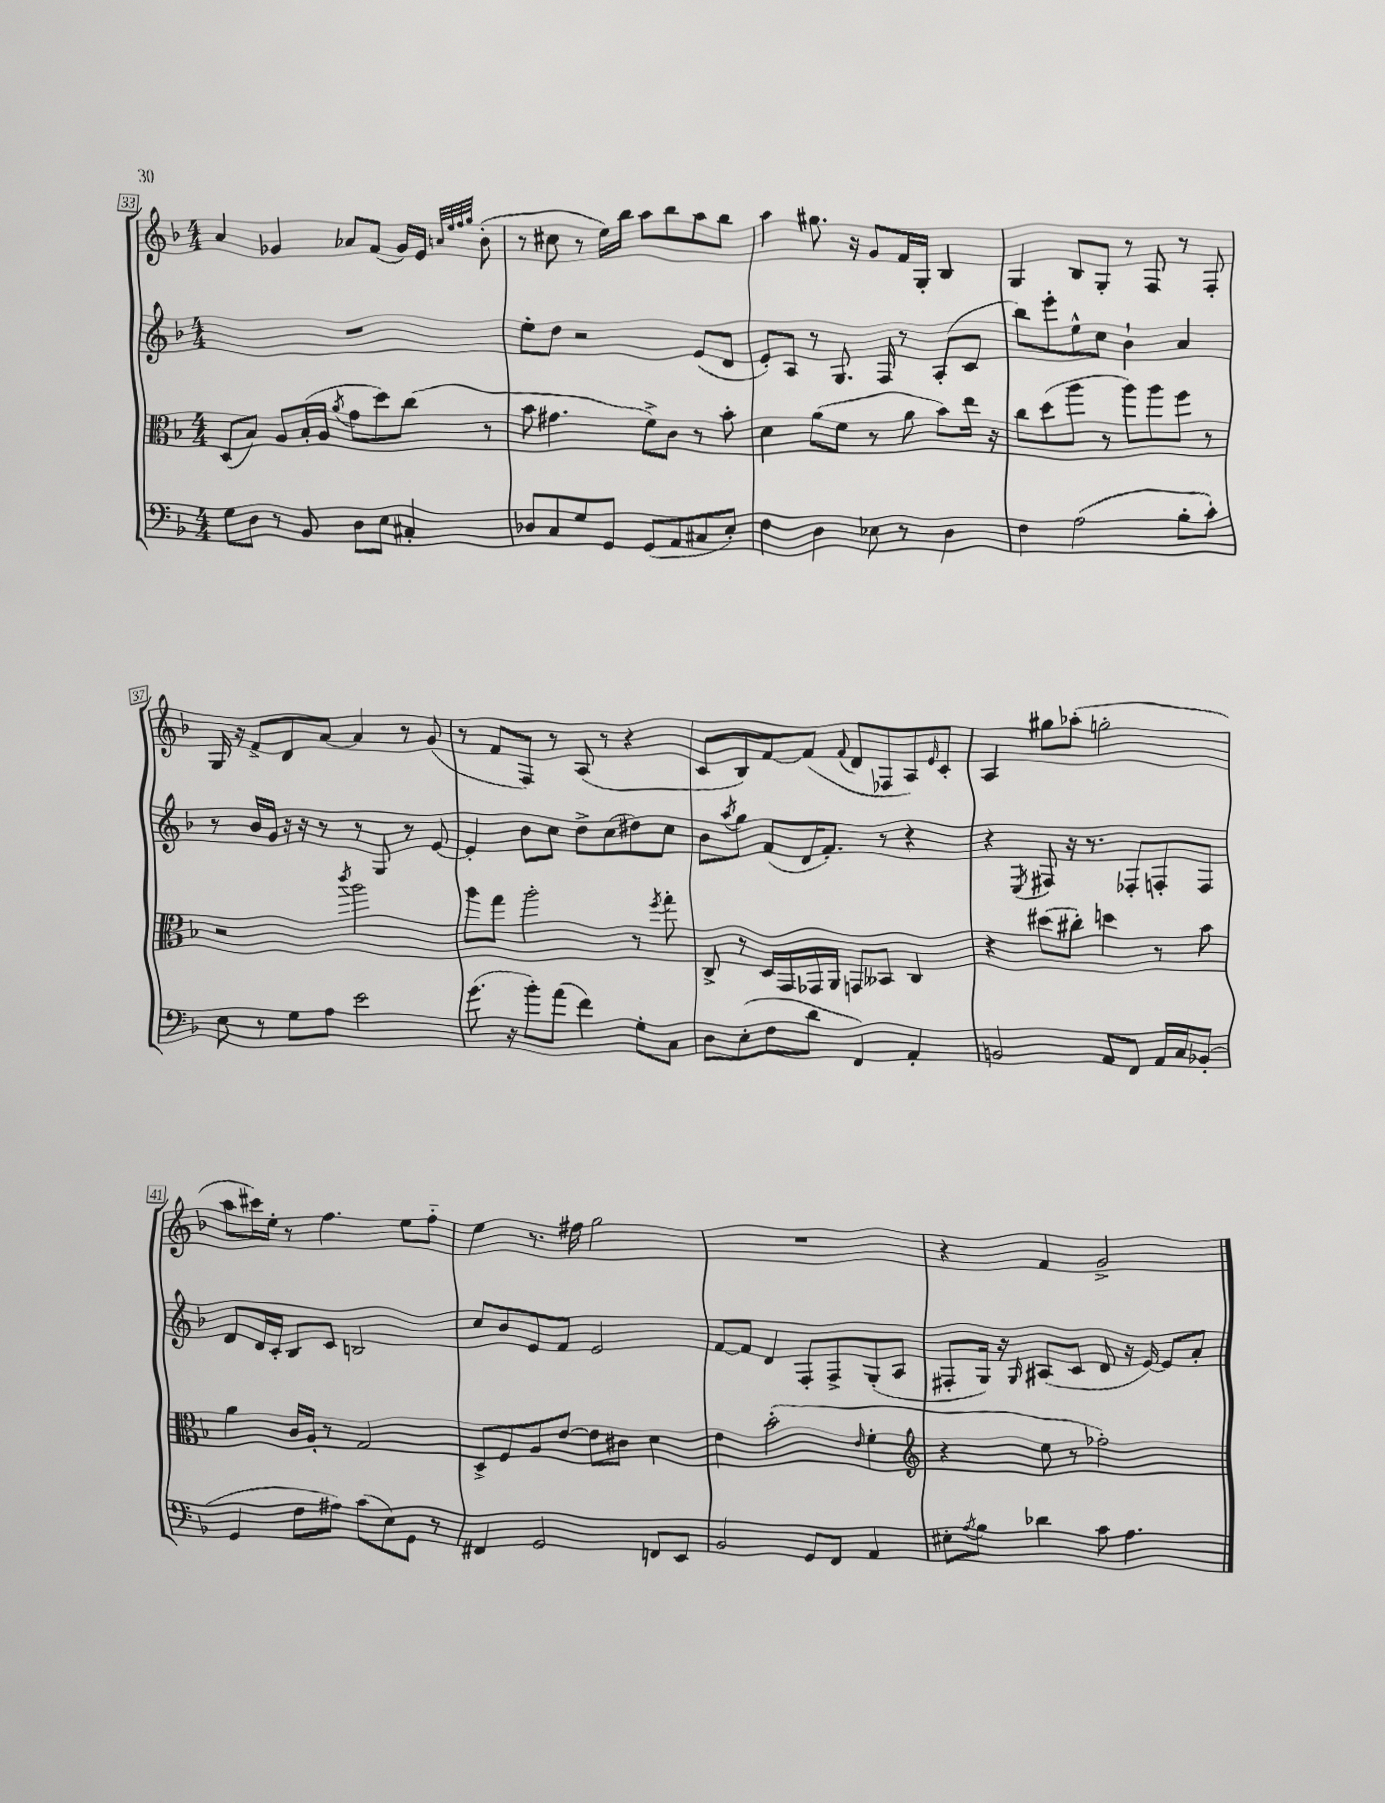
<<
\new StaffGroup <<
\new Staff = "s0" {
    \clef treble \key f \major \numericTimeSignature \time 4/4
    a'4 ges'4 aes'8 f'8( ges'16) e'16 \grace { a'32 e''32 f''32 g''32 } bes'8-.( |
    r8 cis''8 r8 e''16) bes''16 a''8 bes''8 a''8 bes''8 |
    a''4 gis''8. r16 g'8 f'16 g16-. bes4 |
    g4 bes8 g8-. r8 f8 r8 f8-. |
    g16 r16 f'8-> d'8 a'8~ a'4 r8 g'8( |
    r8 f'8 f8) r8 a8( r8 r4 |
    c'8 bes8) f'8~ f'8( \appoggiatura { f'8 } d'8 fes8 a8) \grace { e'16 } c'8-. |
    a4 gis''8 aes''8-.( g''2-. |
    a''8 cis'''16) e''16-. r8 f''4. e''8 f''8-_ |
    e''4 r8. fis''16 g''2 |
    R1 |
    r4 f'4 g'2-> \bar "|." |
}
\new Staff = "s1" {
    \clef treble \key f \major \numericTimeSignature \time 4/4
    R1 |
    e''8-. d''8 r2 e'8( d'8 |
    e'8-.) a8 r8 g8. f16 r8 a8-.( c'8 |
    bes''8) e'''8-. e''8-^ c''8 bes'4-! a'4 |
    r8 bes'16 g'16 r16 r16 r8 r8 g8 r8 e'8~ |
    e'4-. bes'8 c''8 d''8-> c''8( dis''8) c''8 |
    bes'8 \acciaccatura { a''8 } g''8 f'8( d'16 f'8.-.) r8 r4 |
    r4 \acciaccatura { e8 } fis8 r16 r8. fes8-. f8-. f8 |
    d'8 d'16 c'16-. bes8 c'8 b2 |
    c''8 bes'8 e'8 f'8 e'2 |
    f'8~ f'8 d'4 f8-. f8-> g8-.( a8 |
    fis8-. g16) r16 \grace { g16 } ais8( c'8 d'8 r16 e'16~) e'8 a'8-. \bar "|." |
}
\new Staff = "s2" {
    \clef alto \key f \major \numericTimeSignature \time 4/4
    d8( bes8) a8 bes16-.( a16 \acciaccatura { a'8 } g'8 d''8) c''8( r8 |
    bes'8 gis'4. f'8->) c'8 r8 bes'8-. |
    d'4 a'8( f'8 r8 a'8 bes'8) e''16 r16 |
    c''8 d''8( a''8 r8 a''8) a''8 f''8 r8 |
    r2 \acciaccatura { c'''8 } a''2 |
    a''8 g''8 a''2-. r8 \acciaccatura { f''8 } g''8-. |
    c8-> r8 d16 g,16 ges,16 a,16 g,8 beses,8 c4 |
    r4 dis''8( cis''8-.) d''4 r8 bes'8 |
    a'4 c'16 a16-. r8 g2 |
    d8-> f8 a8 e'8~ e'8 cis'8 d'4 |
    e'4 bes'2-.( \grace { e'16 } f'4-. |
    \clef treble r4 e''8 r8 fes''2-.) \bar "|." |
}
\new Staff = "s3" {
    \clef bass \key f \major \numericTimeSignature \time 4/4
    g8 d8 r8 bes,8 d8 e8 cis4-. |
    des8 c8 g8 g,8 g,8( a,8 cis8 e8-.) |
    f4 d4 ees8 r8 d4 |
    f4 a2( bes8-. c'8-.) |
    e8 r8 g8 a8 e'2 |
    g'8.( r16 bes'8-.) a'8( f'4) g8-. c8 |
    d8 e8-.( f8 d'8 f,4) a,4-. |
    b,2 a,8 f,8 a,16 c16 bes,8-.( |
    g,4 f8 ais8) c'8( e8) g,8 r8 |
    fis,4 g,2 f,8 e,8 |
    bes,2 g,8 f,8 a,4 |
    eis8-. \acciaccatura { a8 } bes8 des'4 c'8 a4. \bar "|." |
}
>>
>>
\layout { \context { \Score currentBarNumber = #33 \override BarNumber.stencil = #(make-stencil-boxer 0.1 0.3 ly:text-interface::print) } }
